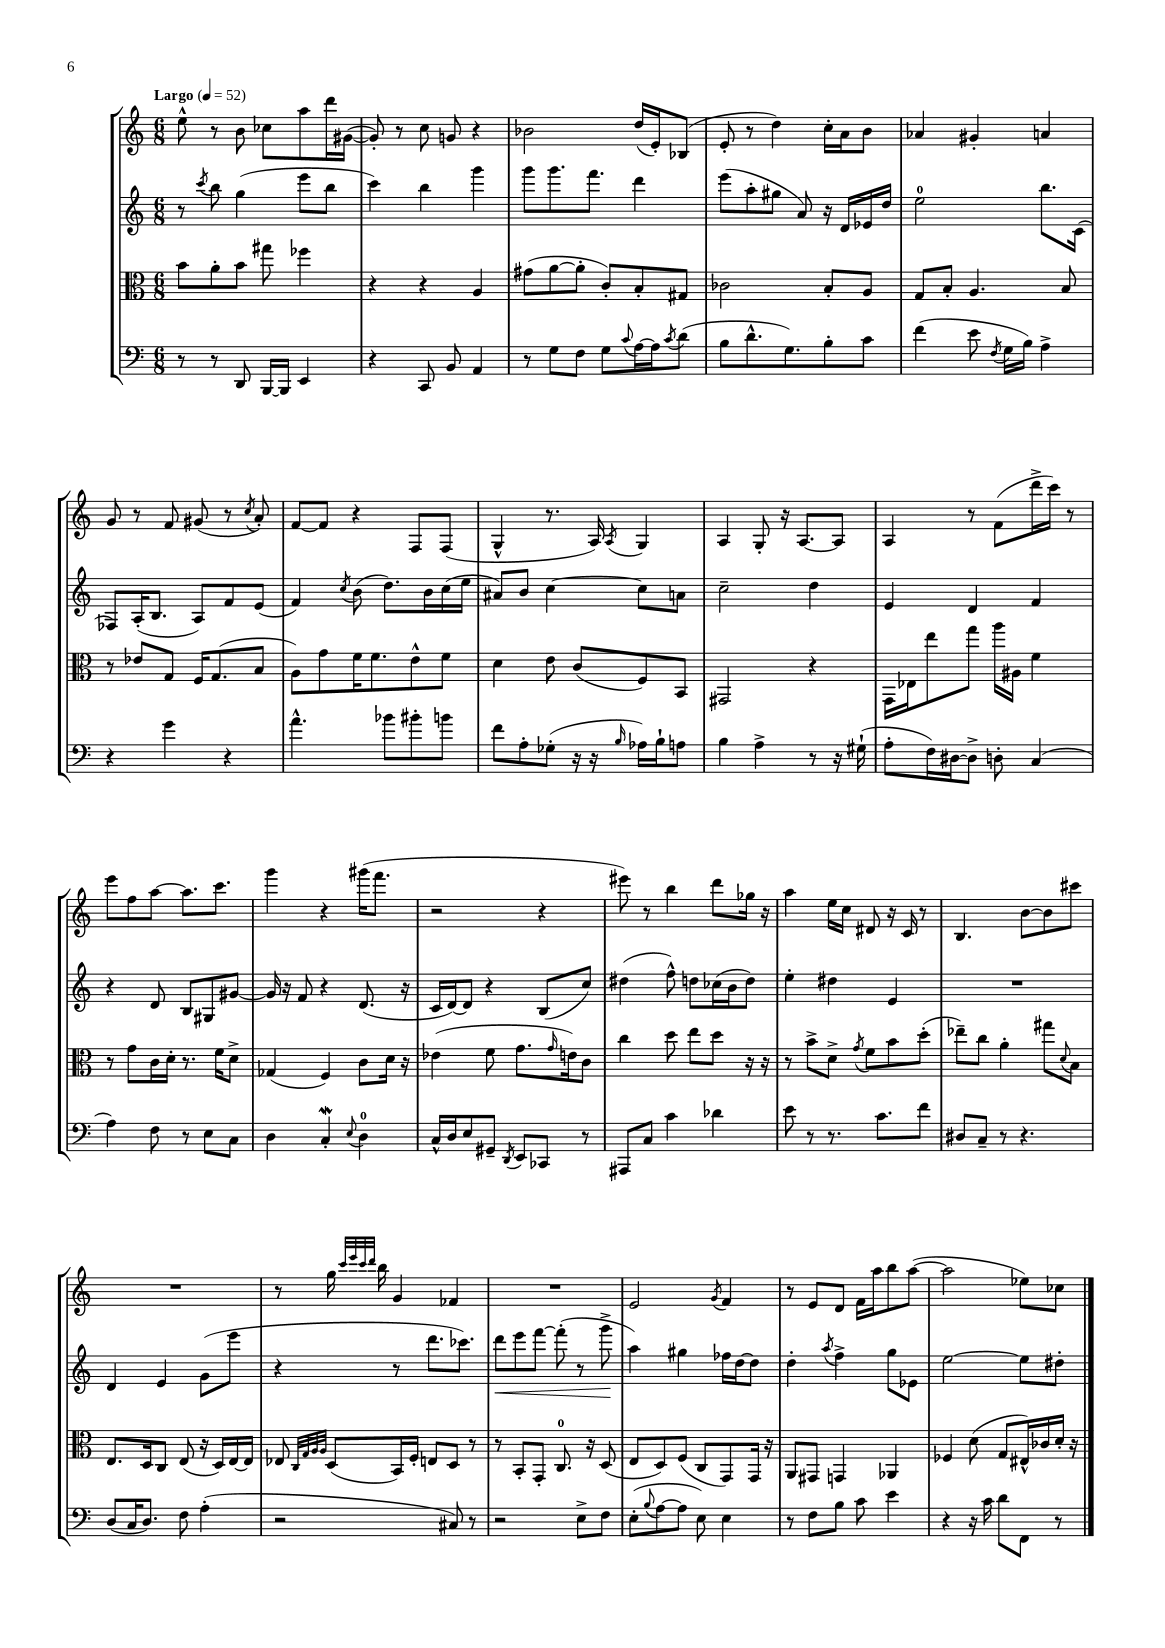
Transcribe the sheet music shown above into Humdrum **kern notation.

**kern	**kern	**kern	**kern
*staff4	*staff3	*staff2	*staff1
*clefF4	*clefC3	*clefG2	*clefG2
*k[]	*k[]	*k[]	*k[]
*M6/8	*M6/8	*M6/8	*M6/8
*MM52	*MM52	*MM52	*MM52
8r	8b\L	8r	8ee^^\
.	.	8qccc/	.
8r	8a'\	8bb\	8r
8DD/	8b\J	(4gg\	8b\
[16BBB/LL	8gg#\	.	8cc-\L
16BBB/]JJ	.	.	.
4EE/	4ff-\	8eee\L	8aa\
.	.	8bb\J	16ddd\L
.	.	.	([16g#\JJ
=	=	=	=
4r	4r	4ccc\)	8g#'/])
.	.	.	8r
8CC/	4r	4bb\	8cc\
8BB/	.	.	8g/
4AA/	4A/	4ggg\	4r
=	=	=	=
8r	(8g#\L	8ggg\L	2b-\
8G\L	[8a\	8.ggg\	.
8F\J	8a'\]J	.	.
.	.	8.fff\J	.
8G\L	8c'/L)	.	.
8qqc/	.	.	.
[16A\L	8B'/	4ddd\	(16dd/LL
16A\]J	.	.	16e'/J)
8qc/	.	.	.
(8d\J	8G#/J	.	(8B-/J
=	=	=	=
8B\L	2c-\	(8eee\L	8e'/
8.d^^\	.	8aa'\	8r
.	.	8gg#\J	4dd\)
8.G\)	.	.	.
.	.	8a/)	.
8B'\	8B'/L	16r	16cc'\LL
.	.	16d/LL	16a\J
8c\J	8A/J	16e-/	8b\J
.	.	16dd/JJ	.
=	=	=	=
(4f\	8G/L	2ee\	4a-/
.	8B'/J	.	.
8e\	4.A/	.	4g#'/
8qF/	.	.	.
16G\LL	.	.	.
16B\JJ)	.	.	.
4A^\	.	8.bb\L	4a/
.	8B/	.	.
.	.	(16c\Jk	.
=	=	=	=
4r	8r	8F-/L)	8g/
.	8e-/L	(16A'/K	8r
.	.	8.B/J	.
4g\	8G/J	.	8f/
.	16F/LK	8A/L)	(8g#/
.	(8.G/	.	.
4r	.	8f/	8r
.	.	.	8qcc/
.	8B/J	(8e/J	8a'/)
=	=	=	=
4.a^^\	8A\L)	4f/)	[8f/L
.	8g\	.	8f/]J
.	.	8qcc/	.
.	16f\K	(8b\	4r
.	8.f\	.	.
8b-\L	.	8.dd\L)	.
8b#'\	8e^^\	.	8F/L
.	.	16b\L	.
8b\J	8f\J	(16cc\	(8F/J
.	.	16ee\JJ	.
=	=	=	=
8f\L	4d\	8a#/L)	4G^^/
8A'\	.	8b/J	.
(8G-'\J	8e\	[4cc\	8.r
16r	(8c/L	.	.
16r	.	.	16A/)
16qqB/	.	.	8qA/
16A-\LL)	8F/)	8cc\]L	4G/
16B`\J	.	.	.
8A\J	8BB/J	8a\J	.
=	=	=	=
4B\	2GG#/	2cc~\	4A/
4A^\	.	.	8G'/
.	.	.	16r
.	.	.	[8.A/L
8r	4r	4dd\	.
16r	.	.	8A/]J
(16G#`\	.	.	.
=	=	=	=
8A'\L	16GG\LL	4e/	4A/
.	16E-\J	.	.
16F\L)	8ee\	.	.
[16D#\J	.	.	.
8D#^\]J	8gg\J	4d/	8r
8D'\	16aa\LL	.	(8f\L
.	16A#\JJ	.	.
(4C/	4f\	4f/	16ddd^\L
.	.	.	16ccc\JJ)
.	.	.	8r
=	=	=	=
4A\)	8r	4r	8eee\L
.	8g\L	.	8ff\
8F\	16c\L	8d/	[8aa\J
.	16d'\JJ	.	.
8r	8.r	8B/L	8.aa\]L
8E\L	.	8G#/	.
.	16f\LK	.	8.ccc\J
8C\J	8d^\J	[8g#/J	.
=	=	=	=
4D\	(4G-/	16g#/]	4ggg\
.	.	16r	.
.	.	8f/	.
4C'/	4F/)	4r	4r
8qqE/	.	.	.
4D\	8c\L	(8.d/	(16ggg#\LK
.	.	.	8.fff\J
.	16d\Jk	.	.
.	16r	16r	.
=	=	=	=
16C^^/LL	(4e-\	16c/LL	2r
16D/J	.	[16d/J)	.
8E/	.	8d/]J	.
8GG#~/J	8f\	4r	.
8qDD/	.	.	.
8EE/L	8.g\L	.	.
8CC-/J	.	(8B/L	4r
.	16qqg/	.	.
.	16e\k)	.	.
8r	8c\J	8cc/J)	.
=	=	=	=
8AAA#/L	4cc\	(4dd#\	8eee#\)
8C/J	.	.	8r
4c\	8dd\	8ff^^\)	4bb\
.	8ee\L	8dd\L	.
4d-\	8dd\J	(16cc-\L	8ddd\L
.	.	16b\J	.
.	16r	8dd\J)	16gg-\Jk
.	16r	.	16r
=	=	=	=
8e\	8r	4ee'\	4aa\
8r	8b^\L	.	.
8.r	8d^\J	4dd#\	16ee\LL
.	.	.	16cc\JJ
.	8qg/	.	.
.	8f\L	.	8d#/
8.c\L	.	.	.
.	8b\	4e/	16r
.	.	.	16c/
8f\J	(8dd'\J	.	8r
=	=	=	=
8D#/L	8ee-~\L)	2.r	4.B/
8C~/J	8cc\J	.	.
8r	4a'\	.	.
4.r	.	.	[8b\L
.	8gg#\L	.	8b\]
.	8qqd/	.	.
.	8B\J	.	8ccc#\J
=	=	=	=
(8D/L	8.E/L	4d/	2.r
16C/K	.	.	.
8.D/J)	16D/k	.	.
.	8C/J	4e/	.
8F\	(8E/	.	.
(4A'\	16r	(8g\L	.
.	16D/LL)	.	.
.	[16E/	8eee\J	.
.	16E/]JJ	.	.
=	=	=	=
2r	8E-/	4r	8r
.	32qqC/LLL	.	.
.	32qqG/	.	.
.	32qqA/	.	.
.	32qqA/JJJ	.	.
.	(8D/L	.	16gg\
.	.	.	32qqccc/LLL
.	.	.	32qqeee/
.	.	.	32qqccc/
.	.	.	32qqddd/JJJ
.	.	.	16bb\
.	16BB/L)	8r	4g/
.	16F'/JJ	.	.
.	8E/L	8.ddd\L	.
8C#/)	8D/J	.	4f-/
.	.	8.ccc-\J)	.
8r	8r	.	.
=	=	=	=
2r	8r	8ddd\L	2.r
.	8BB'/L	8eee\	.
.	8GG'/J	[8fff\J	.
.	8.C/	(8fff'\]	.
8E^\L	.	8r	.
.	16r	.	.
8F\J	(8D/	8ggg^\	.
=	=	=	=
(8E'\L	8E/L	4aa\)	2e/
8qqB/	.	.	.
[8A\	8D/)	.	.
8A\]J	(8F/J	4gg#\	.
8E\)	8C/L	.	.
.	.	.	8qg/
4E\	8GG/)	16ff-\LL	4f/
.	.	[16dd\J	.
.	16GG/Jk	8dd\]J	.
.	16r	.	.
=	=	=	=
8r	8AA/L	4dd'\	8r
8F\L	8GG#/J	.	8e/L
.	.	8qaa/	.
8B\J	4GG/	4ff^\	8d/J
8c\	.	.	16f\LL
.	.	.	16aa\J
4e\	4AA-/	8gg\L	8bb\
.	.	8e-\J	([8aa\J
=	=	=	=
4r	4F-/	[2ee\	2aa\]
16r	(8d\	.	.
16c\	.	.	.
8d\L	8G/L	.	.
8FF\J	16E#^^/L)	8ee\]L	8ee-\L)
.	16c-/	.	.
8r	16d'/JJ	8dd#'\J	8cc-\J
.	16r	.	.
==	==	==	==
*-	*-	*-	*-
